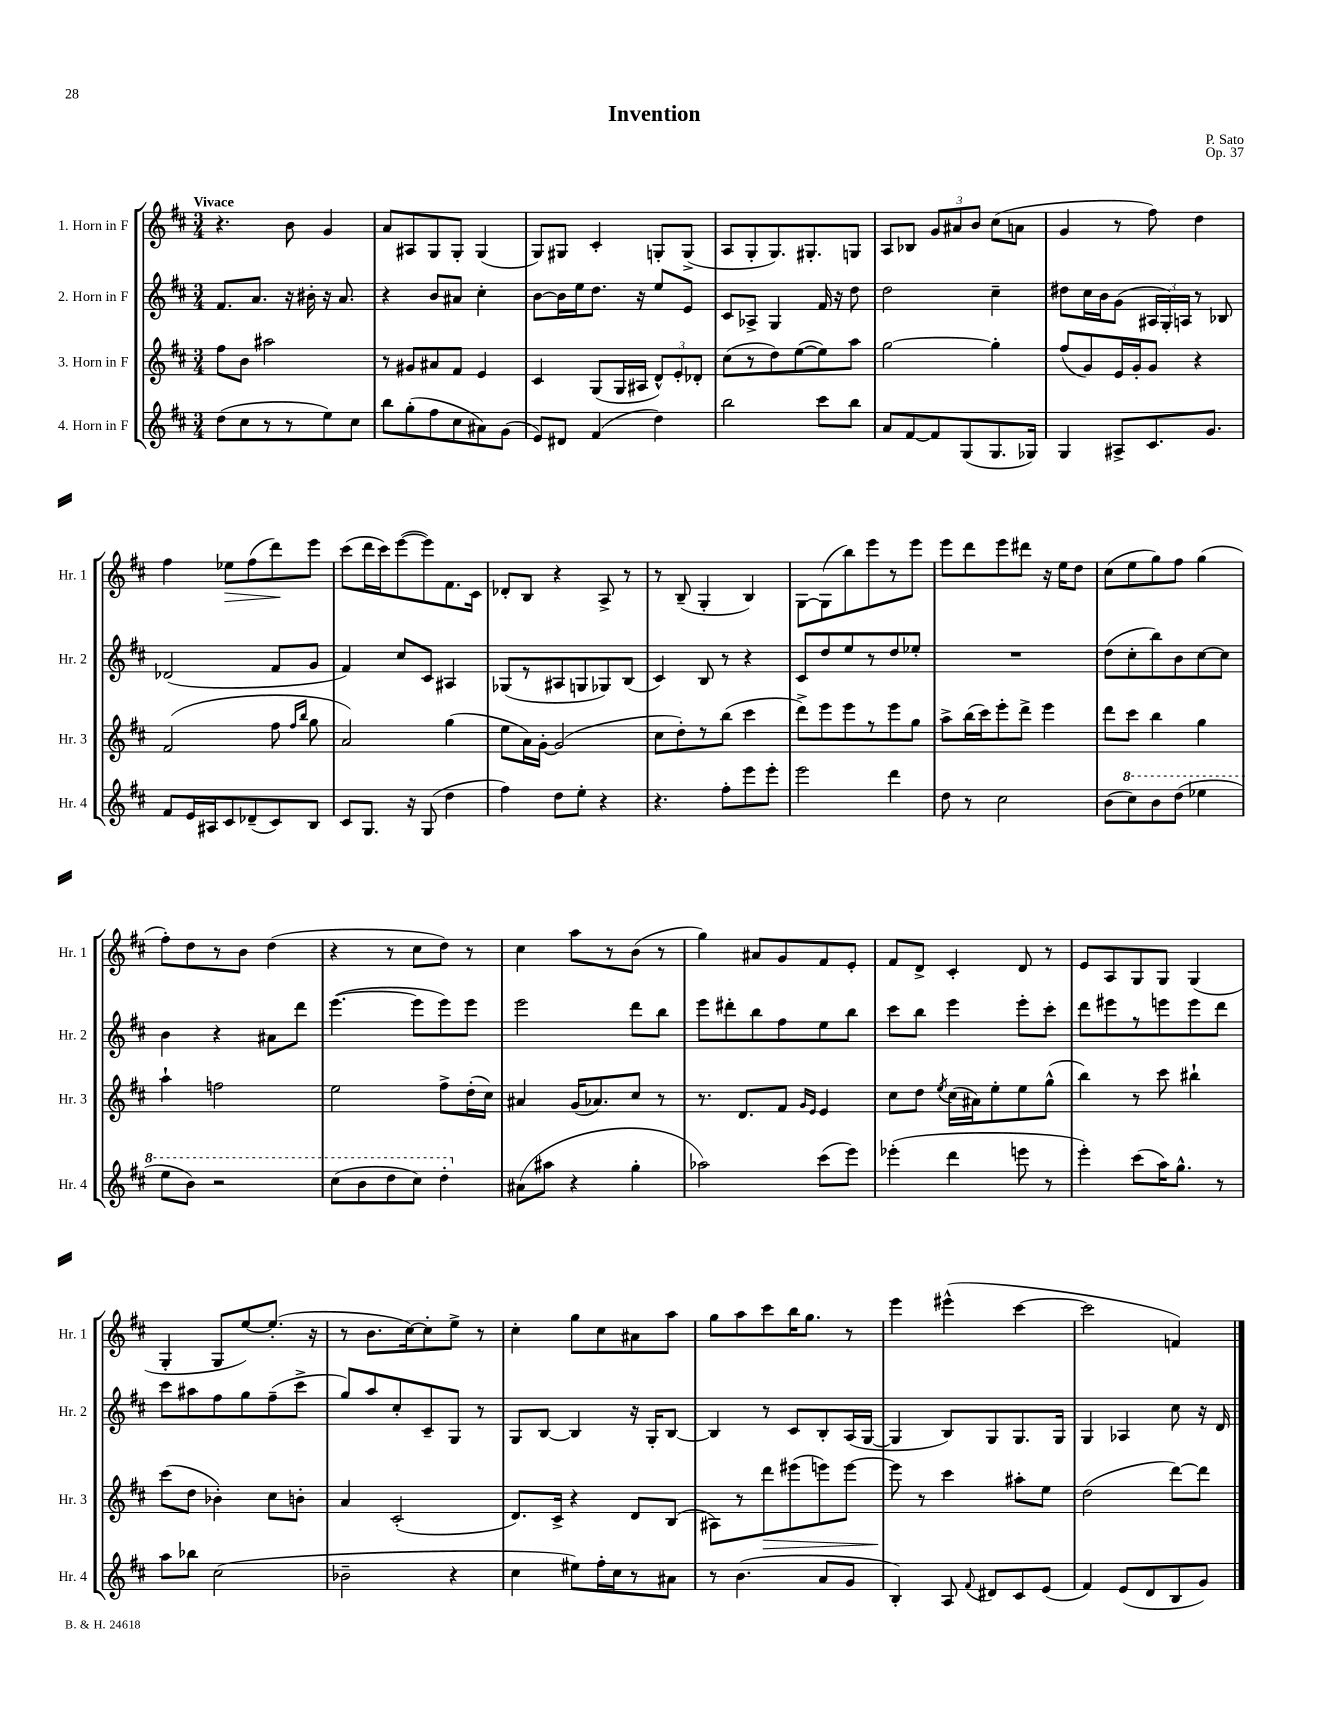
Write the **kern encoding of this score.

**kern	**kern	**kern	**kern
*staff4	*staff3	*staff2	*staff1
*clefG2	*clefG2	*clefG2	*clefG2
*k[f#c#]	*k[f#c#]	*k[f#c#]	*k[f#c#]
*M3/4	*M3/4	*M3/4	*M3/4
(8dd	8ff#	8.f#	4.r
8cc#	8b	.	.
.	.	8.a	.
8r	2aa#	.	.
8r	.	16r	8b
.	.	16b#'	.
8ee)	.	16r	4g
.	.	8.a	.
8cc#	.	.	.
=	=	=	=
8bb	8r	4r	8a
(8gg'	8g#	.	8A#
8ff#	8a#	8b	8G
8cc#	8f#	8a#	8G'
8a#)	4e	4cc#'	(4G
(8g	.	.	.
=	=	=	=
8e)	4c#	[8b	8G)
8d#	.	16b]	8G#
.	.	16ee	.
(4f#	(8G	8.dd	4c#'
.	16G	.	.
.	16A#	16r	.
4dd)	12d^^)	8ee	8G'
.	12e'	.	.
.	.	8e	(8G^
.	12d-'	.	.
=	=	=	=
2bb	(8cc#	8c#	8A
.	8r	8A-^	8G'
.	8dd)	4G	8.G)
.	([8ee	.	.
.	.	.	8.G#'
8ccc#	8ee])	16f#	.
.	.	16r	.
8bb	8aa	8dd	8G
=	=	=	=
8a	[2gg	2dd	8A
[8f#	.	.	8B-
8f#]	.	.	12g
.	.	.	12a#
(8G	.	.	.
.	.	.	12b
8.G	4gg']	4cc#~	(8cc#
.	.	.	8a
16G-)	.	.	.
=	=	=	=
4G	(8ff#	8dd#	4g
.	8g)	16cc#	.
.	.	16b	.
8A#^	16e	(8g	8r
.	16g'	.	.
8.c#	8g	24A#	8ff#)
.	.	24G')	.
.	.	24A	.
.	4r	8r	4dd
8.g	.	.	.
.	.	8B-	.
=	=	=	=
8f#	(2f#	(2d-	4ff#
16e	.	.	.
16A#	.	.	.
8c#	.	.	8ee-
(8d-~	.	.	(8ff#
8c#)	8ff#	8f#	8ddd)
.	16qqff#	.	.
.	16qqbb	.	.
8B	8gg	8g	8eee
=	=	=	=
8c#	2a)	4f#)	(8ccc#
8.G	.	.	16ddd
.	.	.	16ccc#)
.	.	8cc#	([8eee
16r	.	.	.
(8G	.	8c#	8eee])
4dd	(4gg	4A#	8.f#
.	.	.	16c#
=	=	=	=
4ff#)	8ee	(8G-	8d-'
.	16a)	8r	8B
.	[16g'	.	.
8dd	(2g]	8A#	4r
8ee'	.	8G	.
4r	.	8G-)	8A^
.	.	(8B	8r
=	=	=	=
4.r	8cc#	4c#)	8r
.	8dd')	.	(8B~
.	8r	8B	4G'
8ff#'	(8bb	8r	.
8eee	4ccc#	4r	4B)
8eee'	.	.	.
=	=	=	=
2eee	8ddd^)	8c#	[8G
.	8eee	8dd	(8G]
.	8eee	8ee	8bb)
.	8r	8r	8eee
4ddd	8eee	8dd	8r
.	8gg	8ee-'	8eee
=	=	=	=
8dd	8aa^	2.r	8eee
8r	(16bb	.	8ddd
.	16ccc#)	.	.
2cc#	8eee'	.	8eee
.	8ddd^	.	8ddd#
.	4eee	.	16r
.	.	.	16ee
.	.	.	8dd
=	=	=	=
(8b	8ddd	(8dd	(8cc#
8ccc#)	8ccc#	8cc#'	8ee
8bb	4bb	8bb)	8gg)
(8ddd	.	8b	8ff#
4eee-	4gg	[8cc#	(4gg
.	.	8cc#]	.
=	=	=	=
8eee	4aa`	4b	8ff#')
8bb)	.	.	8dd
2r	2ff	4r	8r
.	.	.	8b
.	.	8a#	(4dd
.	.	8ddd	.
=	=	=	=
(8ccc#	2ee	([4.eee	4r
8bb	.	.	.
8ddd	.	.	8r
8ccc#)	.	8eee]	8cc#
4ddd'	8ff#^	8eee)	8dd)
.	(16dd'	8eee	8r
.	16cc#)	.	.
=	=	=	=
(8a#	4a#	2eee	4cc#
8aa#	.	.	.
4r	(16g	.	8aa
.	8.a-)	.	.
.	.	.	8r
4gg'	8cc#	8ddd	(8b
.	8r	8bb	8r
=	=	=	=
2aa-)	8.r	8eee	4gg)
.	.	8ddd#'	.
.	8.d	.	.
.	.	8bb	8a#
.	8f#	8ff#	8g
.	16qqg	.	.
.	16qqe	.	.
(8ccc#	4e	8ee	8f#
8eee)	.	8bb	8e'
=	=	=	=
(4eee-'	8cc#	8ccc#	8f#
.	8dd	8bb	8d^
.	8qee	.	.
4ddd	(16cc#	4eee	4c#'
.	16a#)	.	.
.	8ee'	.	.
8eee	8ee	8eee'	8d
8r	(8gg^^	8ccc#'	8r
=	=	=	=
4eee')	4bb)	8ddd	8e
.	.	8eee#	8A
(8ccc#	8r	8r	8G
16aa)	8ccc#	8eee	8G
8.gg^^	.	.	.
.	4bb#`	8eee	(4G
8r	.	8ddd	.
=	=	=	=
8aa	(8ccc#	8ccc#	4G'
8bb-	8dd	8aa#	.
(2cc#	4b-')	8ff#	8G
.	.	8gg	[8ee)
.	8cc#	(8ff#~	(8.ee']
.	8b'	8ccc#^	.
.	.	.	16r
=	=	=	=
2b-~	4a	8gg)	8r
.	.	8aa	8.b
.	(2c#'	8cc#'	.
.	.	.	[16cc#)
.	.	8c#~	8cc#']
4r	.	8G	8ee^
.	.	8r	8r
=	=	=	=
4cc#	8.d)	8G	4cc#'
.	.	[8B	.
.	16c#^	.	.
8ee#)	4r	4B]	8gg
16ff#'	.	.	8cc#
16cc#	.	.	.
8r	8d	16r	8a#
.	.	16G'	.
8a#	(8B	[8B	8aa
=	=	=	=
8r	8A#)	4B]	8gg
(4.b	8r	.	8aa
.	8ddd	8r	8ccc#
.	(8eee#	8c#	16bb
.	.	.	8.gg
8a	8eee)	8B'	.
8g	[8eee	(16A	8r
.	.	[16G	.
=	=	=	=
4B')	8eee]	4G]	4eee
.	8r	.	.
8A	4ccc#	8B)	(4eee#^^
8qqf#	.	.	.
8d#	.	8G	.
8c#	8aa#'	8.G	[4ccc#
(8e	8ee	.	.
.	.	16G	.
=	=	=	=
4f#)	(2dd	4G	2ccc#]
(8e	.	4A-	.
8d	.	.	.
8B	[8ddd)	8cc#	4f)
8g)	8ddd]	16r	.
.	.	16d	.
==	==	==	==
*-	*-	*-	*-
